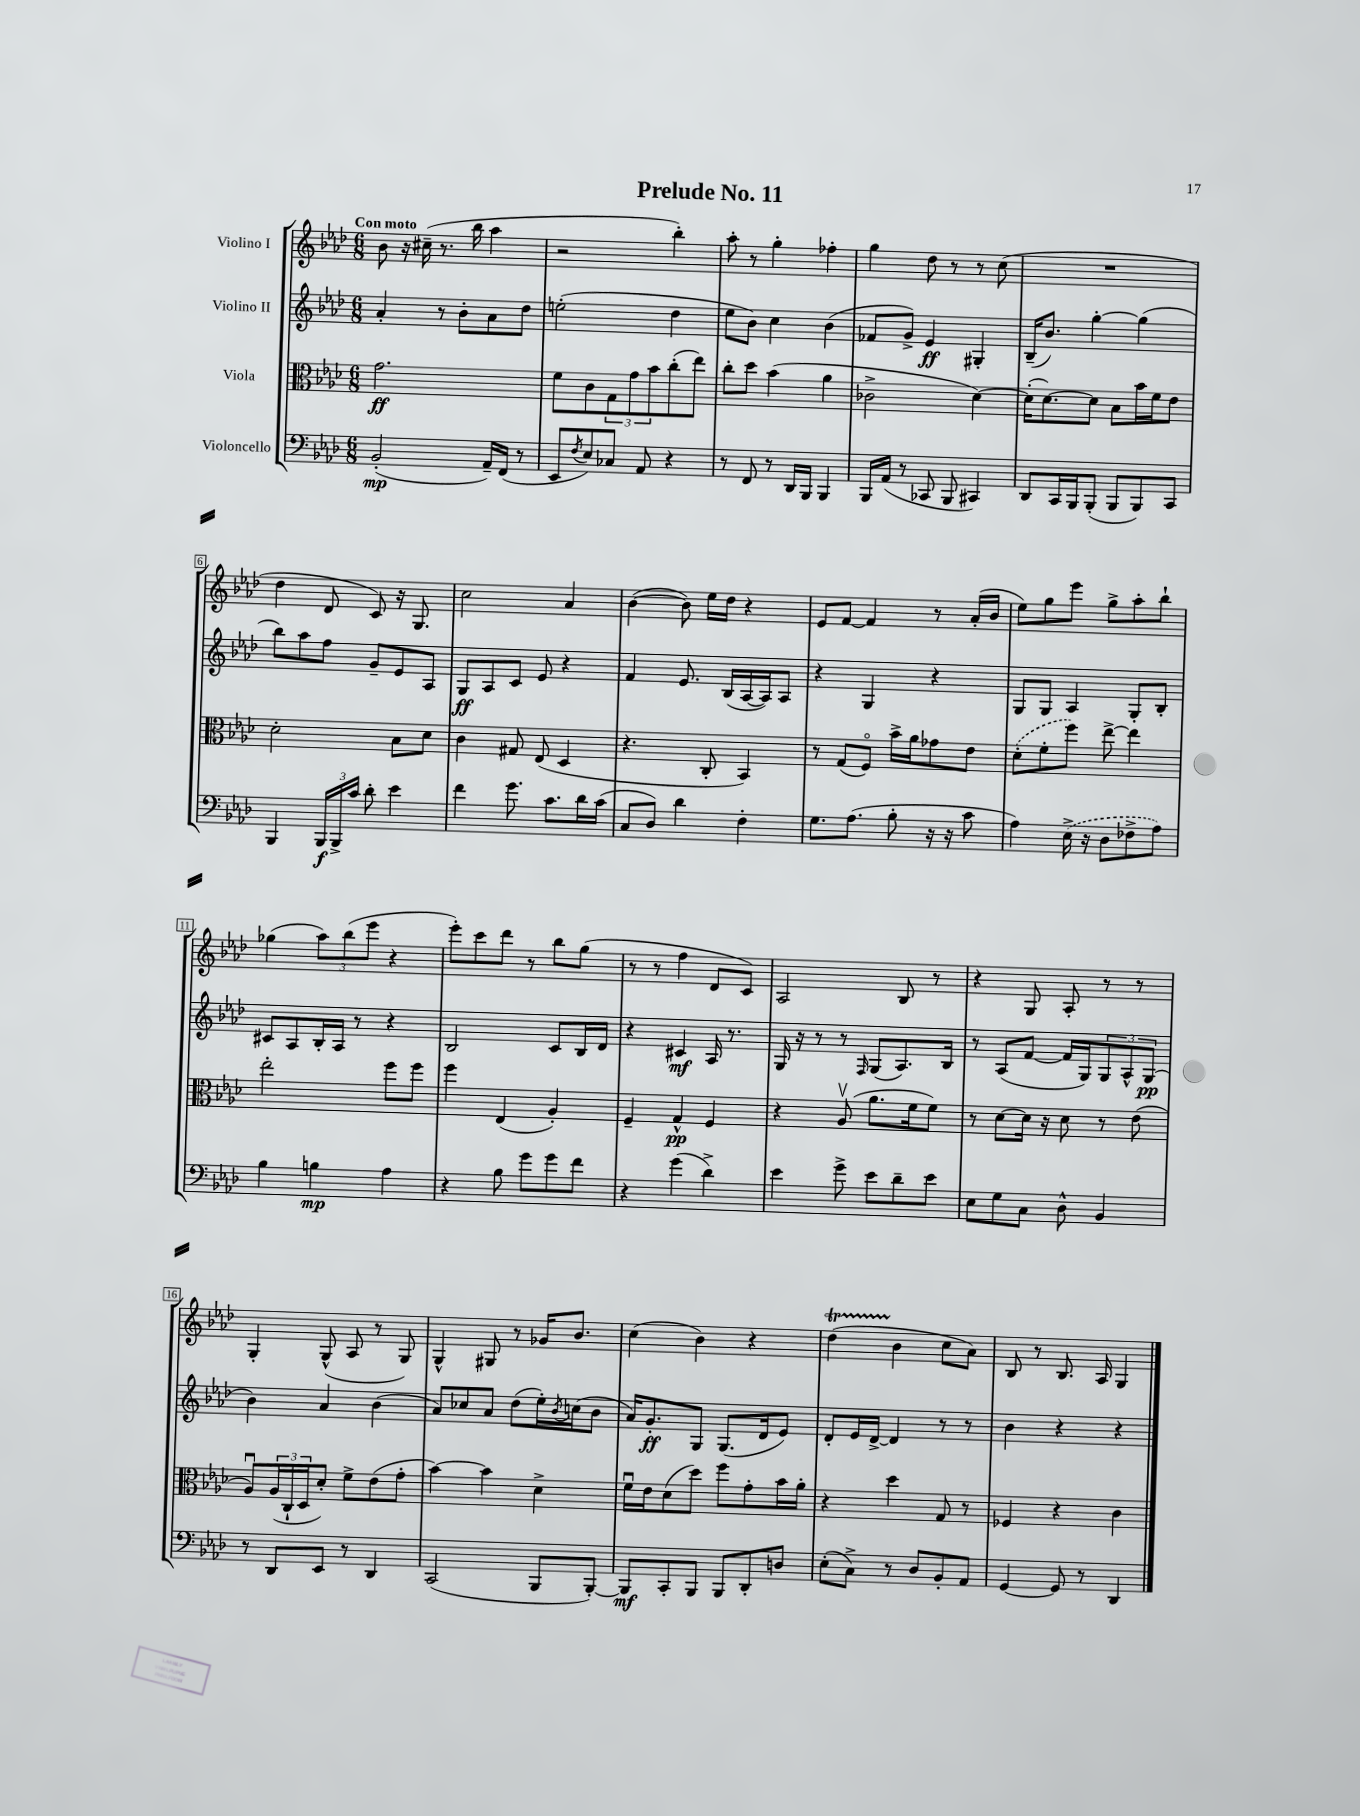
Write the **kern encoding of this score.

**kern	**dynam	**kern	**dynam	**kern	**dynam	**kern
*part4	*part4	*part3	*part3	*part2	*part2	*part1
*staff4	*staff4	*staff3	*staff3	*staff2	*staff2	*staff1
*I"Violoncello	*	*I"Viola	*	*I"Violino II	*	*I"Violino I
*clefF4	*	*clefC3	*	*clefG2	*	*clefG2
*k[b-e-a-d-]	*	*k[b-e-a-d-]	*	*k[b-e-a-d-]	*	*k[b-e-a-d-]
*M6/8	*	*M6/8	*	*M6/8	*	*M6/8
=1	=1	=1	=1	=1	=1	=1
!	!	!	!	!	!	!LO:TX:a:B:t=Con moto
(2BB-'/	mp	2.g\	ff	4a-'/	.	8b-\
.	.	.	.	.	.	16r
.	.	.	.	.	.	(16cc#X~\
.	.	.	.	8r	.	8.r
.	.	.	.	8b-'\L	.	.
.	.	.	.	.	.	16bb-\
16AA-~/LL)	.	.	.	8a-\	.	4aa-\
(16FF/JJ	.	.	.	.	.	.
8r	.	.	.	8dd-\J	.	.
=2	=2	=2	=2	=2	=2	=2
8EE-/L	.	8f\L	.	(2een'\	.	2r
8qF/	.	.	.	.	.	.
8E-/)	.	8c\	.	.	.	.
8C-X/J	.	12G\	.	.	.	.
.	.	12g\	.	.	.	.
8AA-/	.	.	.	.	.	.
.	.	12b-\	.	.	.	.
4r	.	(8cc'\	.	4dd-\	.	4bb-'\)
.	.	8ee-\J)	.	.	.	.
=3	=3	=3	=3	=3	=3	=3
8r	.	8cc'\L	.	8ee-\L	.	8aa-'\
8FF/	.	8dd-\J	.	8b-\J)	.	8r
8r	.	(4b-\	.	4cc\	.	4gg'\
16DD-/LL	.	.	.	.	.	.
16BBB-/JJ	.	.	.	.	.	.
4BBB-/	.	4a-\	.	(4b-\	.	4ff-X'\
=4	=4	=4	=4	=4	=4	=4
16BBB-/LL	.	2c-X^\	.	8f-X/L	.	4gg\
(16AA-/JJ	.	.	.	.	.	.
8r	.	.	.	8g^/J)	.	.
8CC-X/	.	.	.	4e-/	ff	8dd-\
8BBB-/	.	.	.	.	.	8r
4CC#X/)	.	[4d-\)	.	4G#X'/	.	8r
.	.	.	.	.	.	(8cc\
=5	=5	=5	=5	=5	=5	=5
8DD-/L	.	(16d-'\KL]	.	(16B-~/KL	.	2.r
.	.	[8.d-\)	.	8.b-/J)	.	.
16CC/L	.	.	.	.	.	.
16BBB-/J	.	.	.	.	.	.
(8BBB-'/J	.	8d-\J]	.	[4gg'\	.	.
8BBB-/L	.	8B-\L	.	.	.	.
8BBB-/)	.	16b-\L	.	(4gg\]	.	.
.	.	16f\J	.	.	.	.
8CC/J	.	8e-\J	.	.	.	.
!!LO:LB:g=z
=6	=6	=6	=6	=6	=6	=6
4BBB-/	.	2d-'\	.	8bb-\L)	.	4dd-\
.	.	.	.	8aa-\	.	.
24BBB-/LL	f	.	.	8ff\J	.	8d-/
24BBB-^/	.	.	.	.	.	.
24c/JJ	.	.	.	.	.	.
8d-'\	.	.	.	8g~/L	.	8c/)
4e-\	.	8B-\L	.	8e-/	.	16r
.	.	.	.	.	.	8.G/
.	.	8d-\J	.	8A-/J	.	.
=7	=7	=7	=7	=7	=7	=7
4f\	.	4c\	.	8G/L	ff	2cc\
.	.	.	.	8A-/	.	.
8.g\	.	8G#X/	.	8c/J	.	.
.	.	(8E-/	.	8e-/	.	.
8.c\L	.	.	.	.	.	.
.	.	4D-/	.	4r	.	4a-/
16d-\L	.	.	.	.	.	.
(16c\JJ	.	.	.	.	.	.
=8	=8	=8	=8	=8	=8	=8
8C/L	.	4.r	.	4f/	.	([4b-\
8D-/J)	.	.	.	.	.	.
4d-\	.	.	.	8.e-/	.	8b-\])
.	.	8C'/	.	.	.	16ee-\LL
.	.	.	.	(16B-/LL	.	16dd-\JJ
4F'\	.	4BB-/)	.	[16A-/	.	4r
.	.	.	.	16A-/J])	.	.
.	.	.	.	8A-/J	.	.
=9	=9	=9	=9	=9	=9	=9
8.G\L	.	8r	.	4r	.	8e-/L
.	.	(8G/L	.	.	.	[8f/J
(8.A-\J	.	.	.	.	.	.
.	.	8F/J)	.	4G/	.	4f/]
8B-'\	.	16b-^\LL	.	.	.	.
.	.	16a-\J	.	.	.	.
16r	.	8g-X\	.	4r	.	8r
16r	.	.	.	.	.	.
8c\	.	8e-\J	.	.	.	(16a-'/LL
.	.	.	.	.	.	16b-/JJ
=10	=10	=10	=10	=10	=10	=10
4A-\)	.	(8d-'\L	.	8G/L	.	8ee-\L)
.	.	8f'\	.	8G/J	.	8gg\
(16E-^\	.	8ff\J)	.	4A-/	.	8eee-\J
16r	.	.	.	.	.	.
8D-\L	.	[8ee-^\	.	.	.	8gg^\L
8F-X^\	.	4ee-\]	.	8G'/L	.	8aa-'\
8A-\J)	.	.	.	8B-'/J	.	8bb-`\J
!!LO:LB:g=z
=11	=11	=11	=11	=11	=11	=11
4B-\	.	2ee-'\	.	8c#X/L	.	(4gg-X\
.	.	.	.	8A-/	.	.
4Bn\	mp	.	.	16B-'/L	.	12aa-\L)
.	.	.	.	16A-/JJ	.	.
.	.	.	.	.	.	(12bb-\
.	.	.	.	8r	.	.
.	.	.	.	.	.	12eee-\J
4A-\	.	8ff\L	.	4r	.	4r
.	.	8ff\J	.	.	.	.
=12	=12	=12	=12	=12	=12	=12
4r	.	4ff\	.	2B-/	.	8eee-'\L)
.	.	.	.	.	.	8ccc\
8B-\	.	(4E-/	.	.	.	8ddd-\J
8g\L	.	.	.	.	.	8r
8g\	.	4A-'/)	.	8c/L	.	8bb-\L
8f\J	.	.	.	16B-/L	.	(8gg\J
.	.	.	.	16d-/JJ	.	.
=13	=13	=13	=13	=13	=13	=13
4r	.	4F~/	.	4r	.	8r
.	.	.	.	.	.	8r
(4g\	.	4G^^/	pp	4c#X/	mf	4ff\
4d-^\)	.	4F/	.	16A-/	.	8d-/L
.	.	.	.	8.r	.	.
.	.	.	.	.	.	8c/J)
=14	=14	=14	=14	=14	=14	=14
4e-\	.	4r	.	16G/	.	2A-/
.	.	.	.	16r	.	.
.	.	.	.	8r	.	.
8g^\	.	(8A-v/	.	8r	.	.
.	.	.	.	16qqF/	.	.
8e-\L	.	8.a-\L	.	(8G/L	.	.
8d-~\	.	.	.	8.A-/)	.	8B-/
.	.	16f\k	.	.	.	.
8e-\J	.	8f\J)	.	.	.	8r
.	.	.	.	16B-/Jk	.	.
=15	=15	=15	=15	=15	=15	=15
8E-\L	.	8r	.	8r	.	4r
8G\	.	[8d-\L	.	(8A-/L	.	.
8C\J	.	16d-\Jk]	.	[8f/J	.	8G/
.	.	16r	.	.	.	.
8D-^^\	.	8d-\	.	16f/LL]	.	8A-'/
.	.	.	.	16G/J)	.	.
4BB-/	.	8r	.	12G/	.	8r
.	.	.	.	12A-^^/	.	.
.	.	(8e-\	.	.	.	8r
.	.	.	.	(12G/J	pp	.
!!LO:LB:g=z
=16	=16	=16	=16	=16	=16	=16
8r	.	8A-u/L)	.	4b-\)	.	4G'/
8DD-/L	.	(24A-/L	.	.	.	.
.	.	24C`/	.	.	.	.
.	.	24D-/J	.	.	.	.
8EE-/J	.	8d-'/J)	.	4a-/	.	(8G^^/
8r	.	8f^\L	.	.	.	8A-/
4DD-/	.	(8e-\	.	(4b-\	.	8r
.	.	8g'\J	.	.	.	8G/)
=17	=17	=17	=17	=17	=17	=17
(2CC/	.	[4b-\)	.	8a-/L)	.	4G^^/
.	.	.	.	8cc-X/	.	.
.	.	4b-\]	.	8a-/J	.	8G#X/
.	.	.	.	(8dd-\L	.	8r
8BBB-/L	.	4d-^\	.	16ee-'\L)	.	16g-X/KL
.	.	.	.	8qb-/	.	.
.	.	.	.	(16ccn\J	.	8.b-/J
[8BBB-'/J)	.	.	.	8b-\J	.	.
=18	=18	=18	=18	=18	=18	=18
8BBB-/L]	mf	16fu\LL	.	16a-/KL)	.	(4cc\
.	.	16e-\J	.	8.g'/	ff	.
8CC'/	.	(8d-\	.	.	.	.
8BBB-/J	.	8dd-\J)	.	8G/J	.	4b-\)
8BBB-/L	.	8ff\L	.	(8.G/L	.	.
8DD-'/	.	8g'\	.	.	.	4r
.	.	.	.	16d-/k	.	.
8Dn/J	.	16b-\L	.	8e-/J)	.	.
.	.	16a-'\JJ	.	.	.	.
=19	=19	=19	=19	=19	=19	=19
(8E-'\L	.	4r	.	8d-'/L	.	(4dd-T\
8C^\J)	.	.	.	16e-/L	.	.
.	.	.	.	[16d-^/JJ	.	.
8r	.	4dd-\	.	4d-/]	.	4b-\
8D-/L	.	.	.	.	.	.
8BB-'/	.	8G/	.	8r	.	8cc\L
8AA-/J	.	8r	.	8r	.	8a-\J)
=20	=20	=20	=20	=20	=20	=20
[4GG/	.	4F-X/	.	4b-\	.	8B-/
.	.	.	.	.	.	8r
8GG/]	.	4r	.	4r	.	8.B-/
8r	.	.	.	.	.	.
.	.	.	.	.	.	16A-/
4DD-/	.	4c\	.	4r	.	4G/
==	==	==	==	==	==	==
*-	*-	*-	*-	*-	*-	*-
